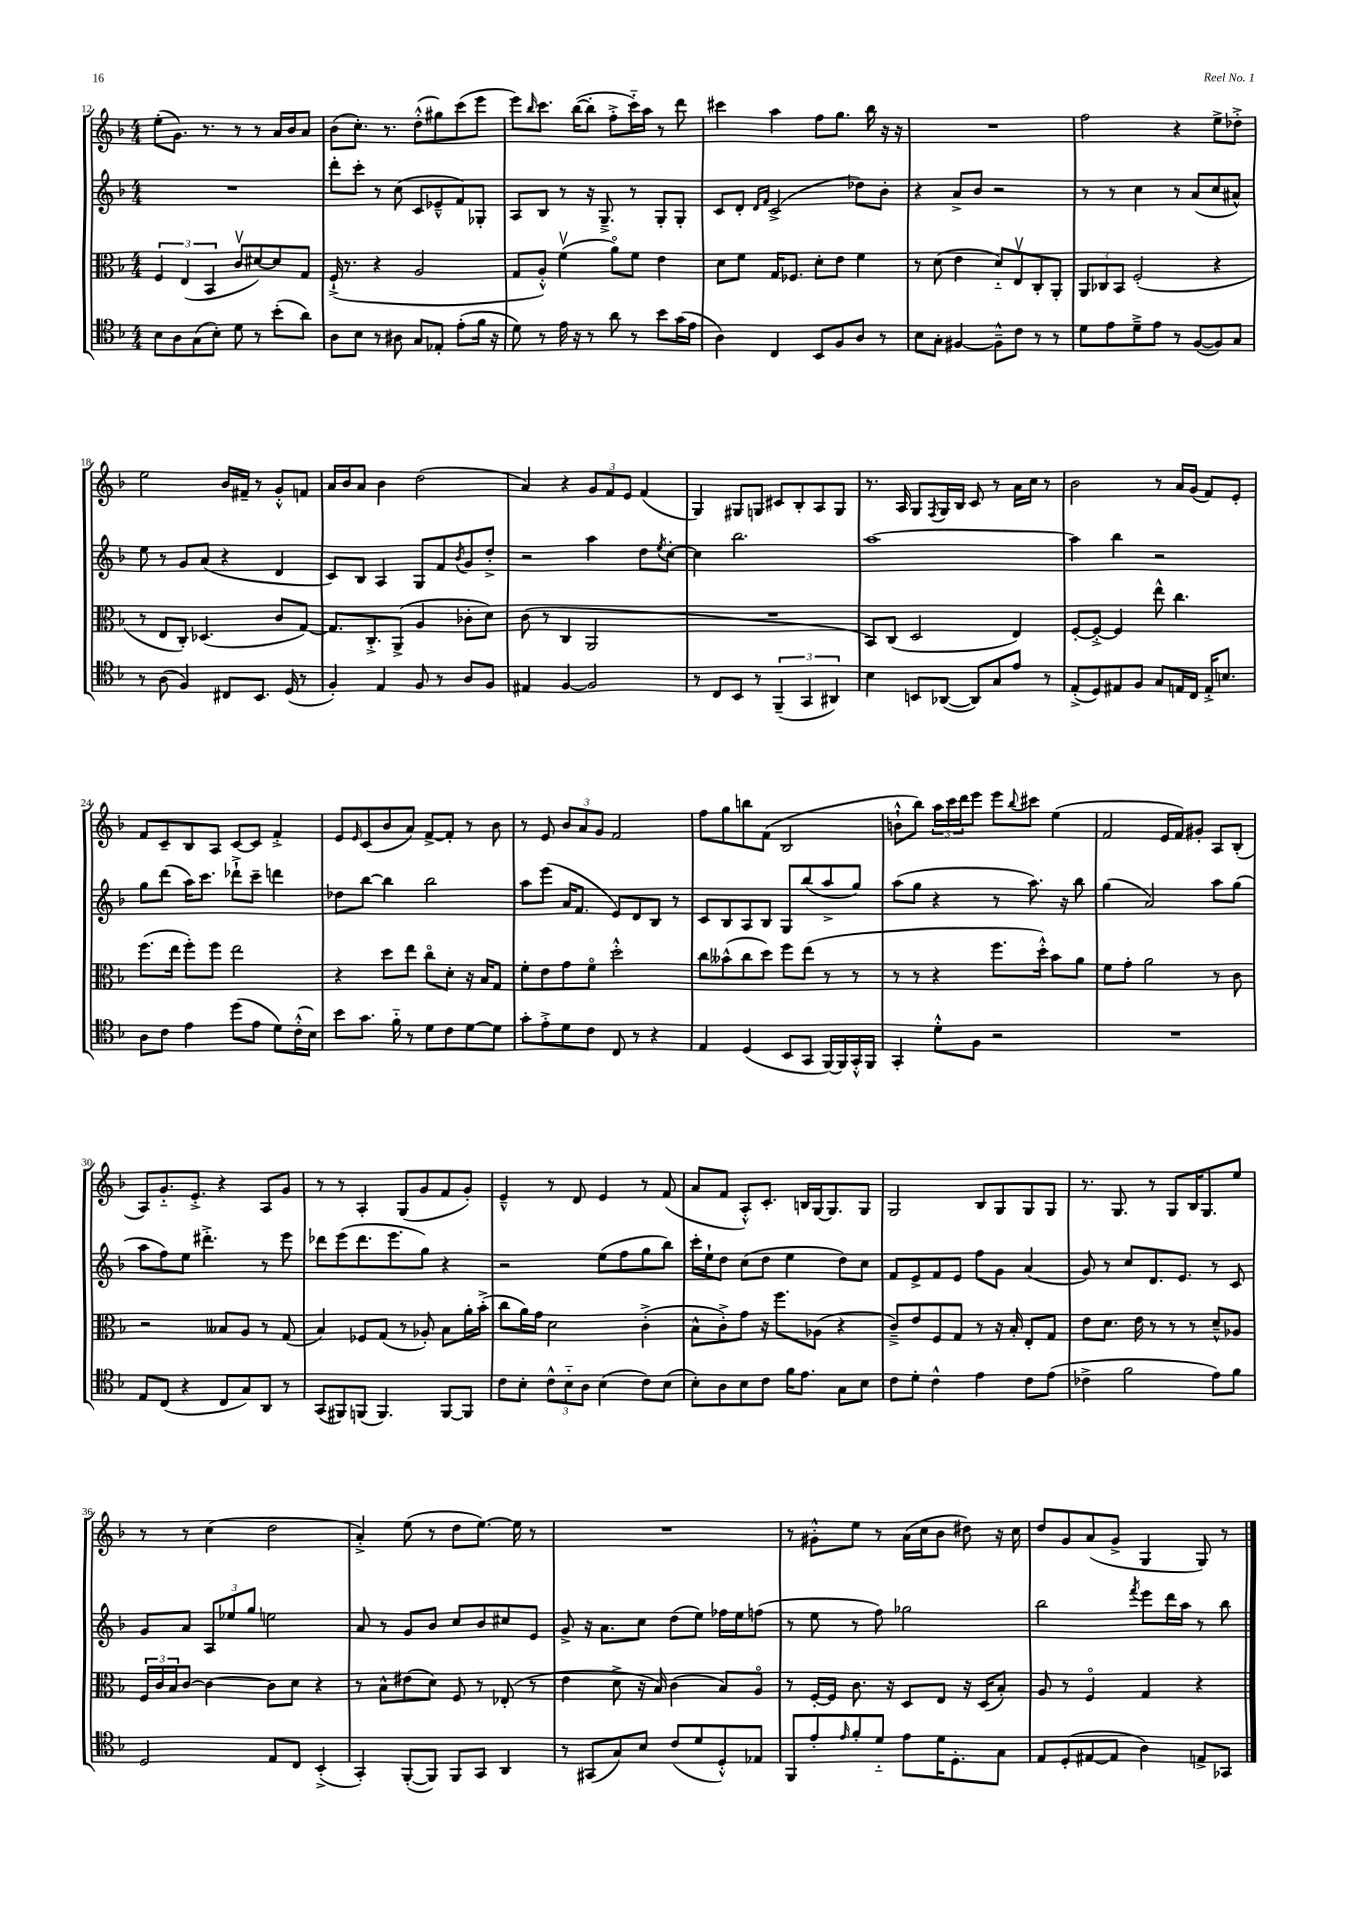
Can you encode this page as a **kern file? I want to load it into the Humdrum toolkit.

**kern	**kern	**kern	**kern
*part4	*part3	*part2	*part1
*staff4	*staff3	*staff2	*staff1
*clefC4	*clefC3	*clefG2	*clefG2
*k[b-]	*k[b-]	*k[b-]	*k[b-]
*M4/4	*M4/4	*M4/4	*M4/4
=12	=12	=12	=12
8B-\L	6F/	1r	(8ee'\L
8A\	.	.	8.g\J)
.	(6E/	.	.
(8G\	.	.	.
.	.	.	8.r
.	6BB-/	.	.
8B-'\J)	.	.	.
8d\	8cv/L	.	8r
8r	[8d#X/)	.	8r
(8b-'\L	8d#/]	.	16a/LL
.	.	.	16b-/J
8a\J)	8G/J	.	8a/J
=13	=13	=13	=13
8A\L	(16F`^/	8ddd'\L	(8b-\L
.	8.r	.	.
8B-\J	.	8ccc'\J	8.cc'\J)
8r	4r	8r	.
.	.	.	8.r
8A#X\	.	(8cc\	.
8G/L	2A/	8c/L	(8dd'^^\L
8E-X'/J	.	8e-X~^^/	8gg#X\)
(8e'\L	.	8f/)	(8ccc\
16f\Jk	.	8G-X'/J	8eee\J
16r	.	.	.
=14	=14	=14	=14
8d\)	8G/L	8A/L	8eee\L)
.	.	.	16qqbb-/
8r	8A'^^/J)	8B-/J	8.ccc\J
16e\	(4fv\	8r	.
16r	.	.	([16bb-\KL
8r	.	16r	8bb-'\J]
.	.	8.G~^/	.
8a\	8a\L)	.	8ff'^\L
8r	8f\J	8r	16ccc\L)
.	.	.	16aa\JJ
8b-\L	4e\	8G'/L	8r
(16g\L	.	8G'/J	8ddd\
16e\JJ	.	.	.
=15	=15	=15	=15
4A\)	8d\L	8c/L	4ccc#X\
.	8f\J	8d'/J	.
.	.	16qqd/LL	.
.	.	16qqf/JJ	.
4C/	16G/KL	(2c^/	4aa\
.	8.F-X/J	.	.
8BB-/L	8d'\L	.	8ff\L
8F/	8e\J	.	8.gg\J
8A/J	4f\	8dd-X\L)	.
.	.	.	16bb-\
8r	.	8b-'\J	16r
.	.	.	16r
=16	=16	=16	=16
8B-\L	8r	4r	1r
8G'\J	(8d\	.	.
[4F#X/	4e\	8a^/L	.
.	.	8b-/J	.
8F#~^^\L]	8d/L)	2r	.
8c\J	8Ev/	.	.
8r	8C'/	.	.
8r	8AA'/J	.	.
=17	=17	=17	=17
8d\L	12AA/L	8r	2ff\
.	12C-X/	.	.
8e\	.	8r	.
.	12BB-/J	.	.
8d~^\	(2F'/	4cc\	.
8e\J	.	.	.
8r	.	8r	4r
([8F/L	.	(8a/L	.
8F/])	4r	8cc/	8ee^\L
8G/J	.	8a#X^^/J)	8dd-X'^\J
!!LO:LB:g=z
=18	=18	=18	=18
8r	8r	8ee\	2ee\
(8A\	8E/L	8r	.
4F/)	8C'/J)	8g/L	.
.	(4.D-X/	(8a/J	.
8C#X/L	.	4r	16b-/LL
.	.	.	16f#X~/JJ
8.BB-/J	.	.	8r
.	8c/L	4d/	8g'^^/L
(16D/	.	.	.
8r	[8G/J)	.	8fn/J
=19	=19	=19	=19
4F'/)	8.G/L]	8c/L)	16a/LL
.	.	.	16b-/J
.	.	8B-/J	8a/J
.	8.C'^/	.	.
4E/	.	4A/	4b-\
.	(8AA^/J	.	.
8F/	4A/	8G/L	(2dd\
8r	.	8f/	.
.	.	8qb-/	.
8A/L	8c-X'\L	8g/	.
8F/J	8d\J)	8dd'^/J	.
=20	=20	=20	=20
4E#X/	(8c\	2r	4a/)
.	8r	.	.
[4F/	4C/	.	4r
2F/]	2AA/	4aa\	12g/L
.	.	.	12f/
.	.	.	12e/J
.	.	8dd\L	(4f/
.	.	8qee/	.
.	.	[8cc'\J	.
=21	=21	=21	=21
8r	1r	4cc\]	4G/)
8C/L	.	.	.
8BB-/J	.	2.bb-\	8G#X/L
8r	.	.	8Gn/J
(6FF~/	.	.	8c#X/L
.	.	.	8B-'/
6GG/	.	.	.
.	.	.	8A/
6AA#X/)	.	.	.
.	.	.	8G/J
=22	=22	=22	=22
4B-\	8BB-/L)	[1aa	8.r
.	(8C/J	.	.
.	.	.	16A/
8BBn/L	2D/	.	8G/L
.	.	.	8qF/
([8AA-X/J	.	.	16G/L
.	.	.	16B-/JJ
8AA-/L])	.	.	8c/
8G/	.	.	8r
8e/J	4E/)	.	16a\LL
.	.	.	16cc\JJ
8r	.	.	8r
=23	=23	=23	=23
(8E'^/L	[8F'/L	4aa\]	2b-\
8D/)	8F'^/J_	.	.
8E#X/	4F/]	4bb-\	.
8F/J	.	.	.
8G/L	8ee^^\	2r	8r
16En/L	4.cc\	.	16a/LL
16C/JJ	.	.	(16g/JJ
16E'^/KL	.	.	8f/L)
8.Bn/J	.	.	.
.	.	.	8e'/J
!!LO:LB:g=z
=24	=24	=24	=24
8A\L	(8.ff\L	8gg\L	8f/L
8c\J	.	(8ddd\J	8c~/
.	16ee\Jk	.	.
4e\	8ff'\L)	16aa\KL)	8B-/
.	.	8.ccc\J	.
.	8ff\J	.	8A/J
(8dd\L	2ee\	8ddd-X`^\L	[8c/L
8e\J	.	8ccc~\J	8c/J]
8d\L)	.	4dddn\	4f'^/
(16c'^^\L	.	.	.
16B-\JJ)	.	.	.
=25	=25	=25	=25
8b-\L	4r	8dd-X\L	8e/L
.	.	.	16qqe/
8.g\J	.	[8bb-\J	(8c/
.	8dd\L	4bb-\]	8b-/
16f\	.	.	.
8r	8ee\J	.	8a/J)
8d\L	8cc\L	2bb-\	[8f^/L
8c\	8d'\J	.	8f'/J]
[8d\	16r	.	8r
.	16B-/KL	.	.
8d\J]	8G/J	.	8b-\
=26	=26	=26	=26
8g'\L	8f'\L	8aa\L	8r
8e'^\	8e\	(8eee\J	8e/
8d\	8g\	16a/KL	12b-/L
.	.	8.f/J	.
.	.	.	12a/
8c\J	8f\J	.	.
.	.	.	12g/J
8C/	2dd'^^\	8e/L)	2f/
8r	.	8d/	.
4r	.	8B-/J	.
.	.	8r	.
=27	=27	=27	=27
4E/	8cc\L	8c/L	8ff\L
.	(8b--X^^\	8B-/	8gg\
(4D/	8cc\	8A/	8bbn\
.	8dd\J)	8B-/J	(8f\J
8BB-/L	8ff\L	8G/L	2B-/
8GG/J	(8ee\J	(8bb-/	.
[16FF/LL)	8r	8aa^/	.
16FF/]	.	.	.
16GG'^^/	8r	8gg/J)	.
16FF/JJ	.	.	.
=28	=28	=28	=28
4GG'/	8r	(8aa\L	8bn`^^\L
.	8r	8gg\J	8bb-\J)
8d'^^\L	4r	4r	24aa\LL
.	.	.	24ccc\
.	.	.	24ddd\J
8F\J	.	.	8eee\J
2r	8.ff\L	8r	8eee\L
.	.	.	8qqbb-/
.	.	8.aa\)	8ccc#X\J
.	16dd'^^\Jk)	.	.
.	8b-\L	.	(4ee\
.	.	16r	.
.	8a\J	8bb-\	.
=29	=29	=29	=29
1r	8f\L	(4gg\	2f/
.	8g'\J	.	.
.	2a\	2a/)	.
.	.	.	16e/LL
.	.	.	16f/J)
.	.	.	8g#X'/J
.	8r	8aa\L	8A/L
.	8c\	(8gg\J	(8B-'/J
!!LO:LB:g=z
=30	=30	=30	=30
8E/L	2r	8aa\L	8A/L)
(8C/J	.	8ff\)	8.g/
4r	.	8ee\J	.
.	.	.	8.e'^/J
.	.	4.ddd#X'^\	.
8C/L	8B--X/L	.	4r
8G/)	8A/J	.	.
8AA/J	8r	8r	8A/L
8r	(8G/	8eee\	8g/J
=31	=31	=31	=31
(8GG/L	4B-/)	8ddd-X\L	8r
8FF#X/)	.	(8eee\	8r
(8FFn/J	8F-X/L	8.ddd-\	4A'/
4.FF/)	(8G/J	.	.
.	.	8.eee\	.
.	8r	.	(8G/L
.	8A-X'/)	8gg\J)	8g/
[8FF/L	8B-\L	4r	8f/
8FF/J]	16a'\L	.	8g'/J)
.	(16b-'^\JJ	.	.
=32	=32	=32	=32
8c\L	8cc\L	2r	4e~^^/
8B-'\J	16a\L)	.	.
.	16g\JJ	.	.
12c^^\L	2d\	.	8r
12B-\	.	.	.
.	.	.	8d/
12A\J	.	.	.
(4B-\	.	(8ee\L	4e/
.	.	8ff\	.
8c\L)	(4c'^\	8gg\	8r
(8B-\J	.	8bb-\J)	(8f/
=33	=33	=33	=33
8B-'\L)	8B-^^\L	16ccc'\LL	8a/L
.	.	16ee`\J	.
8A\	8c'^\)	8dd\J	8f/J
8B-\	8g\J	(8cc\L	8A'^^/L)
8c\J	16r	8dd\J	8.c'/J
.	8.ff\L	.	.
16f\KL	.	4ee\	.
8.e\J	.	.	16Bn/LL
.	(8A-X\J	.	[16G/J
.	.	.	8.G/]
8G\L	4r	8dd\L)	.
8B-\J	.	8cc\J	8G/J
=34	=34	=34	=34
8c\L	8c~^/L)	8f/L	2G/
8d'\J	8e/	8e^/	.
4c^^\	8F/	8f/	.
.	8G/J	8e/J	.
4e\	8r	8ff\L	8B-/L
.	16r	8g\J	8G/
.	16B-'/	.	.
8c\L	8E'/L	(4a/	8G/
(8e\J	8G/J	.	8G/J
=35	=35	=35	=35
4c-X^\	8e\L	8g/)	8.r
.	8.d\J	8r	.
.	.	.	8.G/
2f\	.	8cc/L	.
.	16e\	.	.
.	8r	8.d/	8r
.	8r	.	8G/L
.	.	8.e/J	.
.	8r	.	16B-/K
.	.	.	8.G/
8e\L)	8d~^^/L	8r	.
8f\J	8A-X/J	8c/	8ee/J
!!LO:LB:g=z
=36	=36	=36	=36
2D/	24F/LL	8g/L	8r
.	24c/	.	.
.	24B-/J	.	.
.	[8c/J	8a/J	8r
.	4c\_	12A/L	(4cc\
.	.	12ee-X/	.
.	.	12gg/J	.
8E/L	8c\L]	2een\	2dd\
8C/J	8d\J	.	.
(4BB-'^/	4r	.	.
=37	=37	=37	=37
4GG'/)	8r	8a/	4a'^/)
.	8B-^^\L	8r	.
([8FF'/L	(8e#X\	8g/L	(8ee\
8FF/J])	8d\J)	8b-/J	8r
8FF/L	8F/	8cc/L	8dd\L
8GG/J	8r	8b-/	[8.ee\J)
4AA/	(8E-X'/	8cc#X/	.
.	.	.	16ee\]
.	8r	8e/J	8r
=38	=38	=38	=38
8r	4e\	8g^/	1r
(8GG#X/L	.	16r	.
.	.	8.a\L	.
8G/)	8d^\	.	.
8B-/J	16r	8cc\J	.
.	16B-/)	.	.
(8c/L	(4c\	(8dd\L	.
8d/	.	8ee\J)	.
8D'^^/)	8B-/L)	16ff-X\LL	.
.	.	16ee\J	.
8E-X/J	8A/J	(8ffn\J	.
=39	=39	=39	=39
8FF/L	8r	8r	8r
8e'/	[16F'/LL	8ee\	8g#X'^^\L
.	16F/JJ]	.	.
16qqe/	.	.	.
8f'/	8.c\	8r	8ee\J
8d/J	.	8ff\)	8r
.	16r	.	.
8e\L	8D/L	2gg-X\	(16a\LL
.	.	.	16cc\J
16d\K	8E/J	.	8b-\J
8.D'\	.	.	.
.	16r	.	8dd#X\)
.	(16D/KL	.	.
8G\J	8B-'/J)	.	16r
.	.	.	16cc\
=40	=40	=40	=40
8E/L	8A/	2bb-\	8dd/L
(8D'/	8r	.	8g/
[8E#X/	4F/	.	(8a/
8E#/J]	.	.	8g^/J
.	.	8qfff/	.
4A\)	4G/	8eee\L	4G/
.	.	16ddd\L	.
.	.	16aa\JJ	.
8En^/L	4r	8r	8G/)
8GG-X/J	.	8bb-\	8r
==	==	==	==
*-	*-	*-	*-
